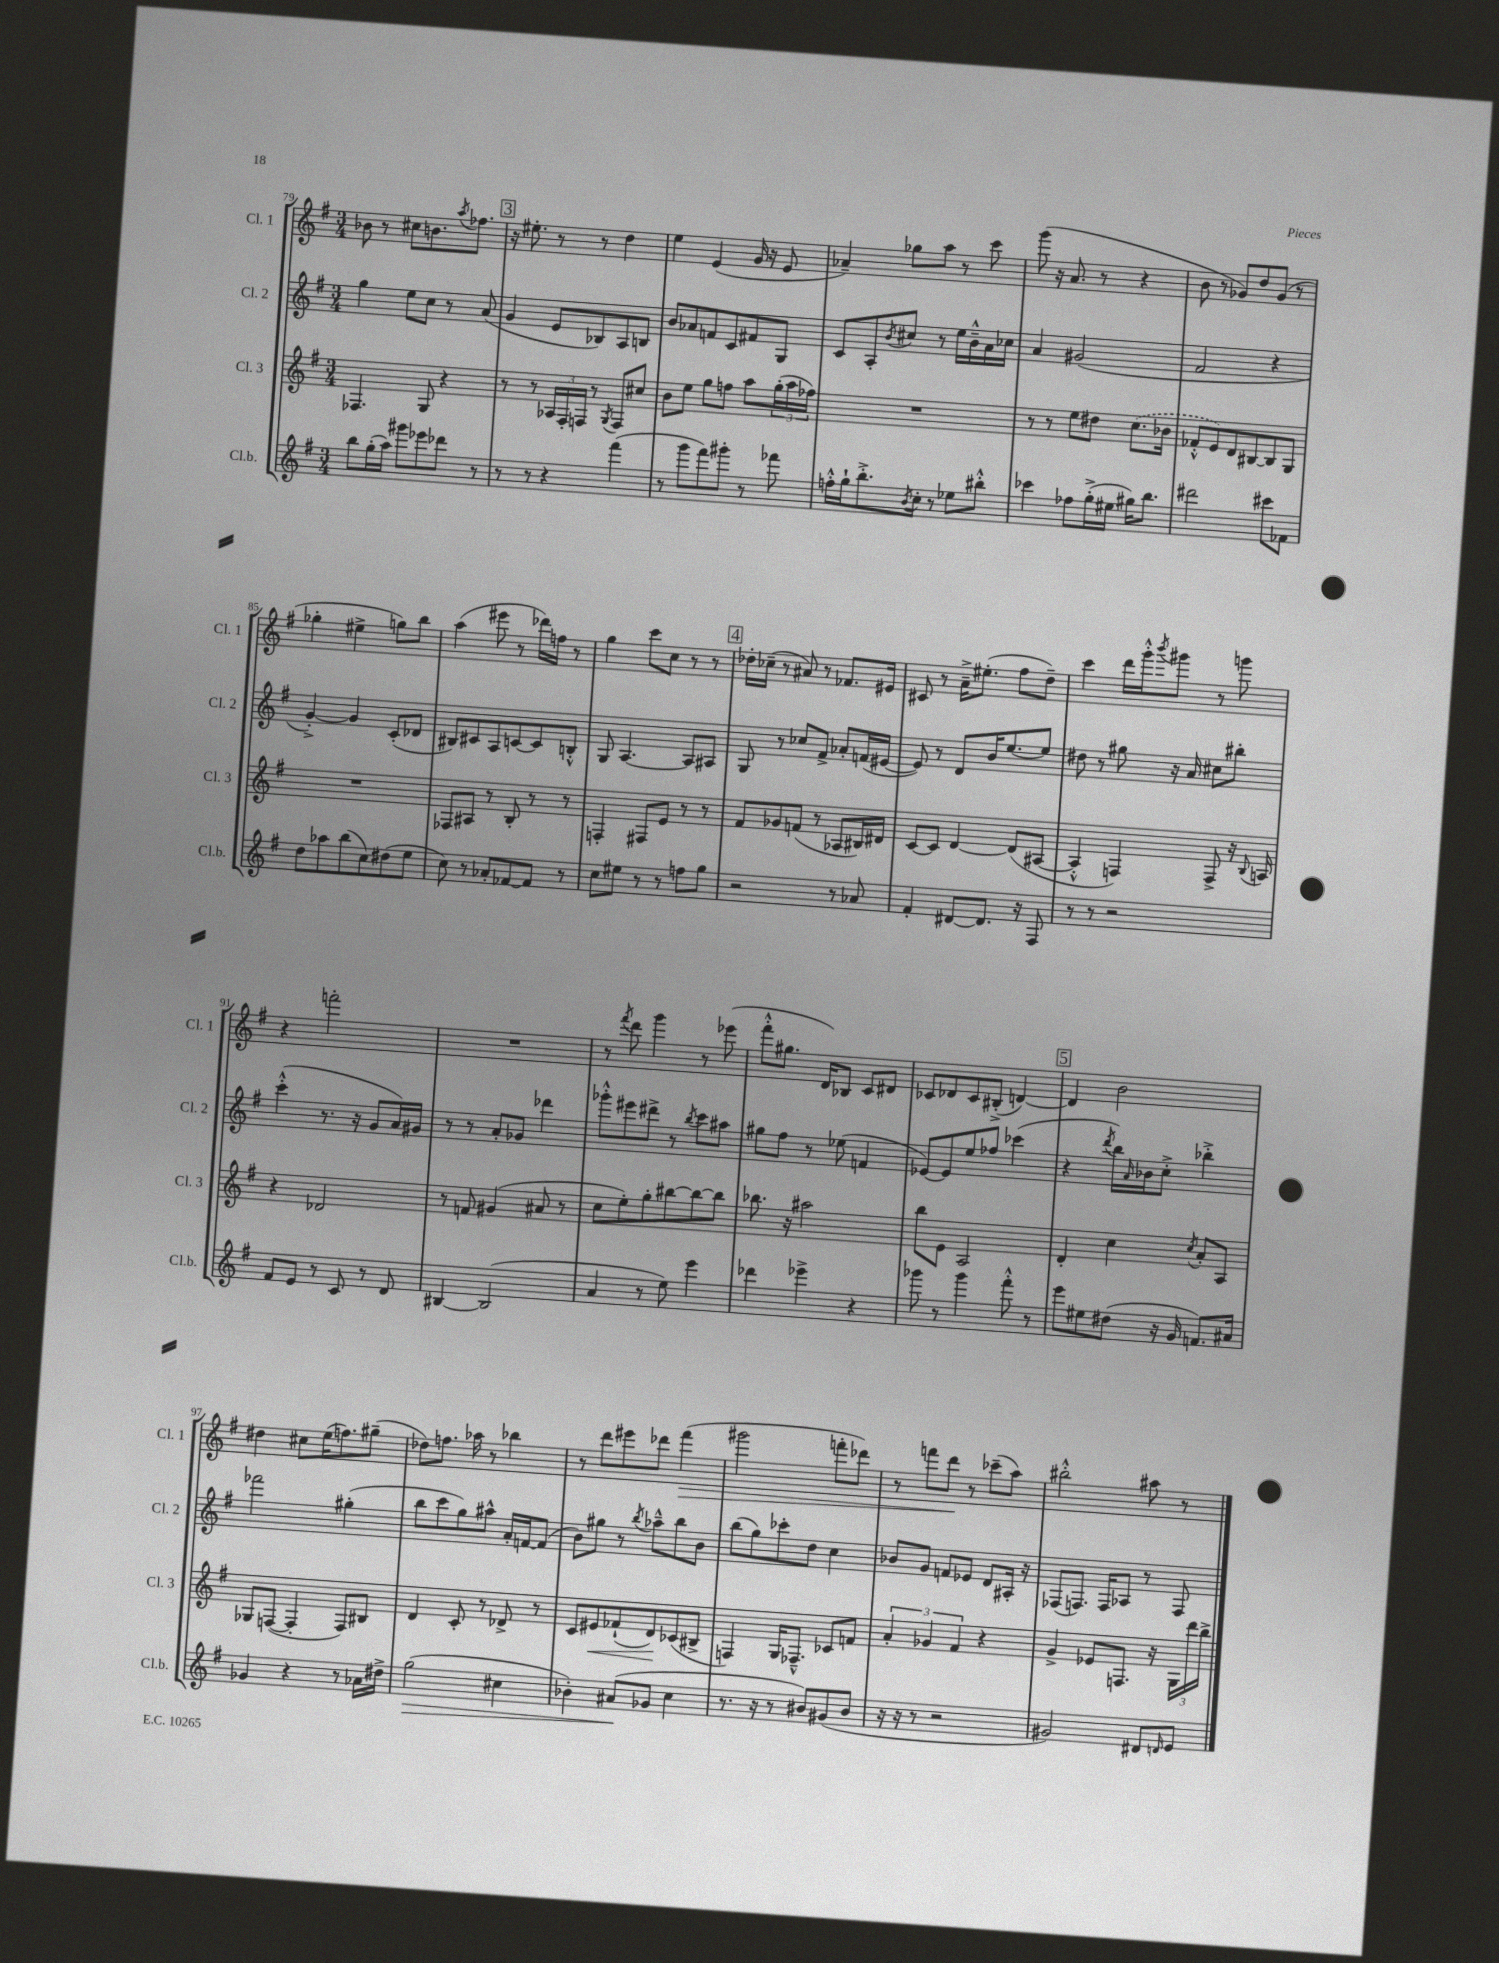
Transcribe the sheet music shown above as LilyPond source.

<<
\new StaffGroup <<
\new Staff = "s0" \with { instrumentName = "Cl. 1" shortInstrumentName = "Cl. 1" } {
    \clef treble \key g \major \numericTimeSignature \time 3/4
    bes'8 r8 cis''8 b'8. \acciaccatura { a''8 } fes''8. |
    \mark \markup { \box "3" } r16 eis''8.-. r8 r8 d''4 |
    e''4 e'4( g'16 r16 e'8 |
    aes'4--) ges''8 a''8 r8 c'''8 |
    g'''8( r16 a'8. r8 r4 |
    b'8 r8 ges'8) d''8 ges'8( r8 |
    ges''4-. eis''4-> g''8) b''8 |
    a''4( eis'''8 r8 des'''16) f''16 r8 |
    g''4 c'''8 c''8 r8 r8 |
    \mark \markup { \box "4" } des''16-. ces''16--( r8 ais'8) r8 fes'8. eis'16 |
    cis'8 r8 a'16---> eis''8.-.( fis''8 d''8--) |
    c'''4 d'''16 g'''16-.-^ \acciaccatura { b'''8 } gis'''8 r8 g'''8 |
    r4 f'''2-. |
    R2. |
    r8 \acciaccatura { fis'''8 } d'''8 g'''4 r8 ees'''8( |
    fis'''8-.-^ gis''8. d'16) bes8 c'8 dis'8 |
    ces'8 des'8 ces'8 bis8-.->( d'4~) |
    \mark \markup { \box "5" } d'4 b'2 |
    dis''4 cis''8 e''16( f''8.) gis''8--( |
    des''8) f''8. aes''16 r8 bes''4 |
    r8 d'''8 eis'''8 des'''8 fis'''4\>( |
    gis'''2 f'''8-. des'''8) |
    r8 f'''8 d'''8\! r8 ces'''8--( a''8) |
    bis''2-.-^ ais''8 r8 \bar "|." |
}
\new Staff = "s1" \with { instrumentName = "Cl. 2" shortInstrumentName = "Cl. 2" } {
    \clef treble \key g \major \numericTimeSignature \time 3/4
    g''4 e''8 c''8 r8 a'8( |
    \mark \markup { \box "3" } g'4 e'8 bes8) a8 b8 |
    b'8 aes'8 f'8 c'8 fis'8 g8 |
    c'8 a8-. \acciaccatura { b'8 } cis''8 r8 e''16 b'16---^ a'16 ces''16 |
    a'4 gis'2( |
    fis'2 r4 |
    g'4~-.->) g'4 c'8-.( des'8 |
    bis8) cis'8 a8 c'8~ c'8 b8-.-^ |
    g8 a4.~ a8 ais8 |
    \mark \markup { \box "4" } g8 r8 ces''8 fis'8-> aes'8-. f'16( eis'16~ |
    eis'8) r8 d'8 b'16 e''8.~ e''8 |
    dis''8 r8 gis''8 r16 a'16 cis''8 bis''8-. |
    c'''4-.-^( r8. r16 g'8 a'16) gis'16 |
    r8 r8 a'8-. ges'8 des'''4 |
    ges'''8-.-^ eis'''8 dis'''8-> r8 \acciaccatura { b''8 } c'''8 ais''8 |
    gis''8 fis''8 r8 ees''8( f'4 |
    ees'8~) ees'8 e''8 fes''8 ces'''4( |
    \mark \markup { \box "5" } r4 \acciaccatura { d'''8 } b''16) \grace { a'16 } bes'16 c''8-.-> bes''4-.-> |
    fes'''2 gis''4-.( |
    b''8 c'''8 g''8) ais''8-^ a'16-. f'16~ f'8( |
    b'8) gis''8 r8 \acciaccatura { b''8 } aes''8---^ b''8 b'8 |
    b''8( g''8) ces'''8-. d''8 c''4 |
    bes'8 g'8 f'8 ees'8 d'8 ais16-. r16 |
    fes8( f8.) f16 aes8 r8 f8 \bar "|." |
}
\new Staff = "s2" \with { instrumentName = "Cl. 3" shortInstrumentName = "Cl. 3" } {
    \clef treble \key g \major \numericTimeSignature \time 3/4
    fes4. g8 r4 |
    \mark \markup { \box "3" } r8 r8 \tuplet 3/2 { aes16 fis16-. f16 } r8 \acciaccatura { g8 } f8 cis''8 |
    b'8 e''8 g''8 f''8 a''8 \tuplet 3/2 { g''16-.( a''16 fes''16) } |
    R2. |
    r8 r8 e''8 dis''8 \once \slurDashed c''8.( bes'16 |
    fes'8-.-^ e'8) d'8 bis8~ bis8 g8 |
    R2. |
    fes8 ais8 r8 b8-. r8 r8 |
    f4-. fis8 e'8 r8 r8 |
    \mark \markup { \box "4" } fis'8 ges'8 f'8( r8 aes8 bis16) dis'16 |
    c'8~ c'8 d'4~ d'8( ais8~ |
    ais4-.-^ f4) f8-> r16 \appoggiatura { b8 } a16 |
    r4 des'2 |
    r8 f'8 gis'4( ais'8 r8 |
    c''8 e''8-.) g''8-. bis''8~ bis''8~ bis''8 |
    bes''8. r16 ais''2 |
    b''8 e'8 a2 |
    \mark \markup { \box "5" } d'4-. c''4 \acciaccatura { c''8 } a'8-. a8 |
    ges8 f8~( f4-. f8) bis8 |
    d'4 c'8-. r8 des'8-> r8 |
    c'8 eis'8\< fes'8-!( d'8\!) ces'8( bis8-> |
    f4) g16 fes8.---^ ces'8 f'8 |
    \tuplet 3/2 { a'4-. ges'4 fis'4 } r4 |
    g'4-> ees'8 f8. r16 \tuplet 3/2 { g16 d'''16 b''16-> } \bar "|." |
}
\new Staff = "s3" \with { instrumentName = "Cl.b." shortInstrumentName = "Cl.b." } {
    \clef treble \key g \major \numericTimeSignature \time 3/4
    b''8 g''16-.( a''16) gis'''8 ees'''8 des'''8 r8 |
    \mark \markup { \box "3" } r8 r8 r4 fis'''4( |
    r8 g'''8 fis'''8) gis'''8-. r8 fes'''8 |
    f''16-.-^ g''16-! b''8.-.-> \acciaccatura { b'8 } c''16-. r8 ees''8 bis''8-.-^ |
    ces'''4 fes''8 g''16-.->( eis''16 gis''16) b''8. |
    dis'''2 cis'''8 fes'8 |
    d''8 aes''8 b''8( c''8) dis''8( e''8 |
    c''8) r8 aes'8-. fes'8~ fes'8 r8 |
    c''8 eis''8 r8 r8 f''8 g''8 |
    \mark \markup { \box "4" } r2 r8 aes'8 |
    fis'4-. dis'8~ dis'8. r16 fis8 |
    r8 r8 r2 |
    fis'8 e'8 r8 c'8 r8 d'8 |
    bis4~ bis2( |
    a'4 r8 e''8) e'''4 |
    des'''4 ees'''4-> r4 |
    ges'''8 r8 ges'''4 fis'''8-.-^ r8 |
    \mark \markup { \box "5" } e'''8 eis''8 dis''8( r16 g'16 f'8.) ais'16 |
    ges'4 r4 r8 aes'16 dis''16-> |
    g''2\>( cis''4 |
    bes'4-.) ais'8\!( ges'8 c''4 |
    r8. r16 r8 bis'8) gis'8( bis'8 |
    r16 r16 r8 r2 |
    gis'2) dis'8 \grace { d'16 } e'8 \bar "|." |
}
>>
>>
\layout { \context { \Score currentBarNumber = #79 } }
